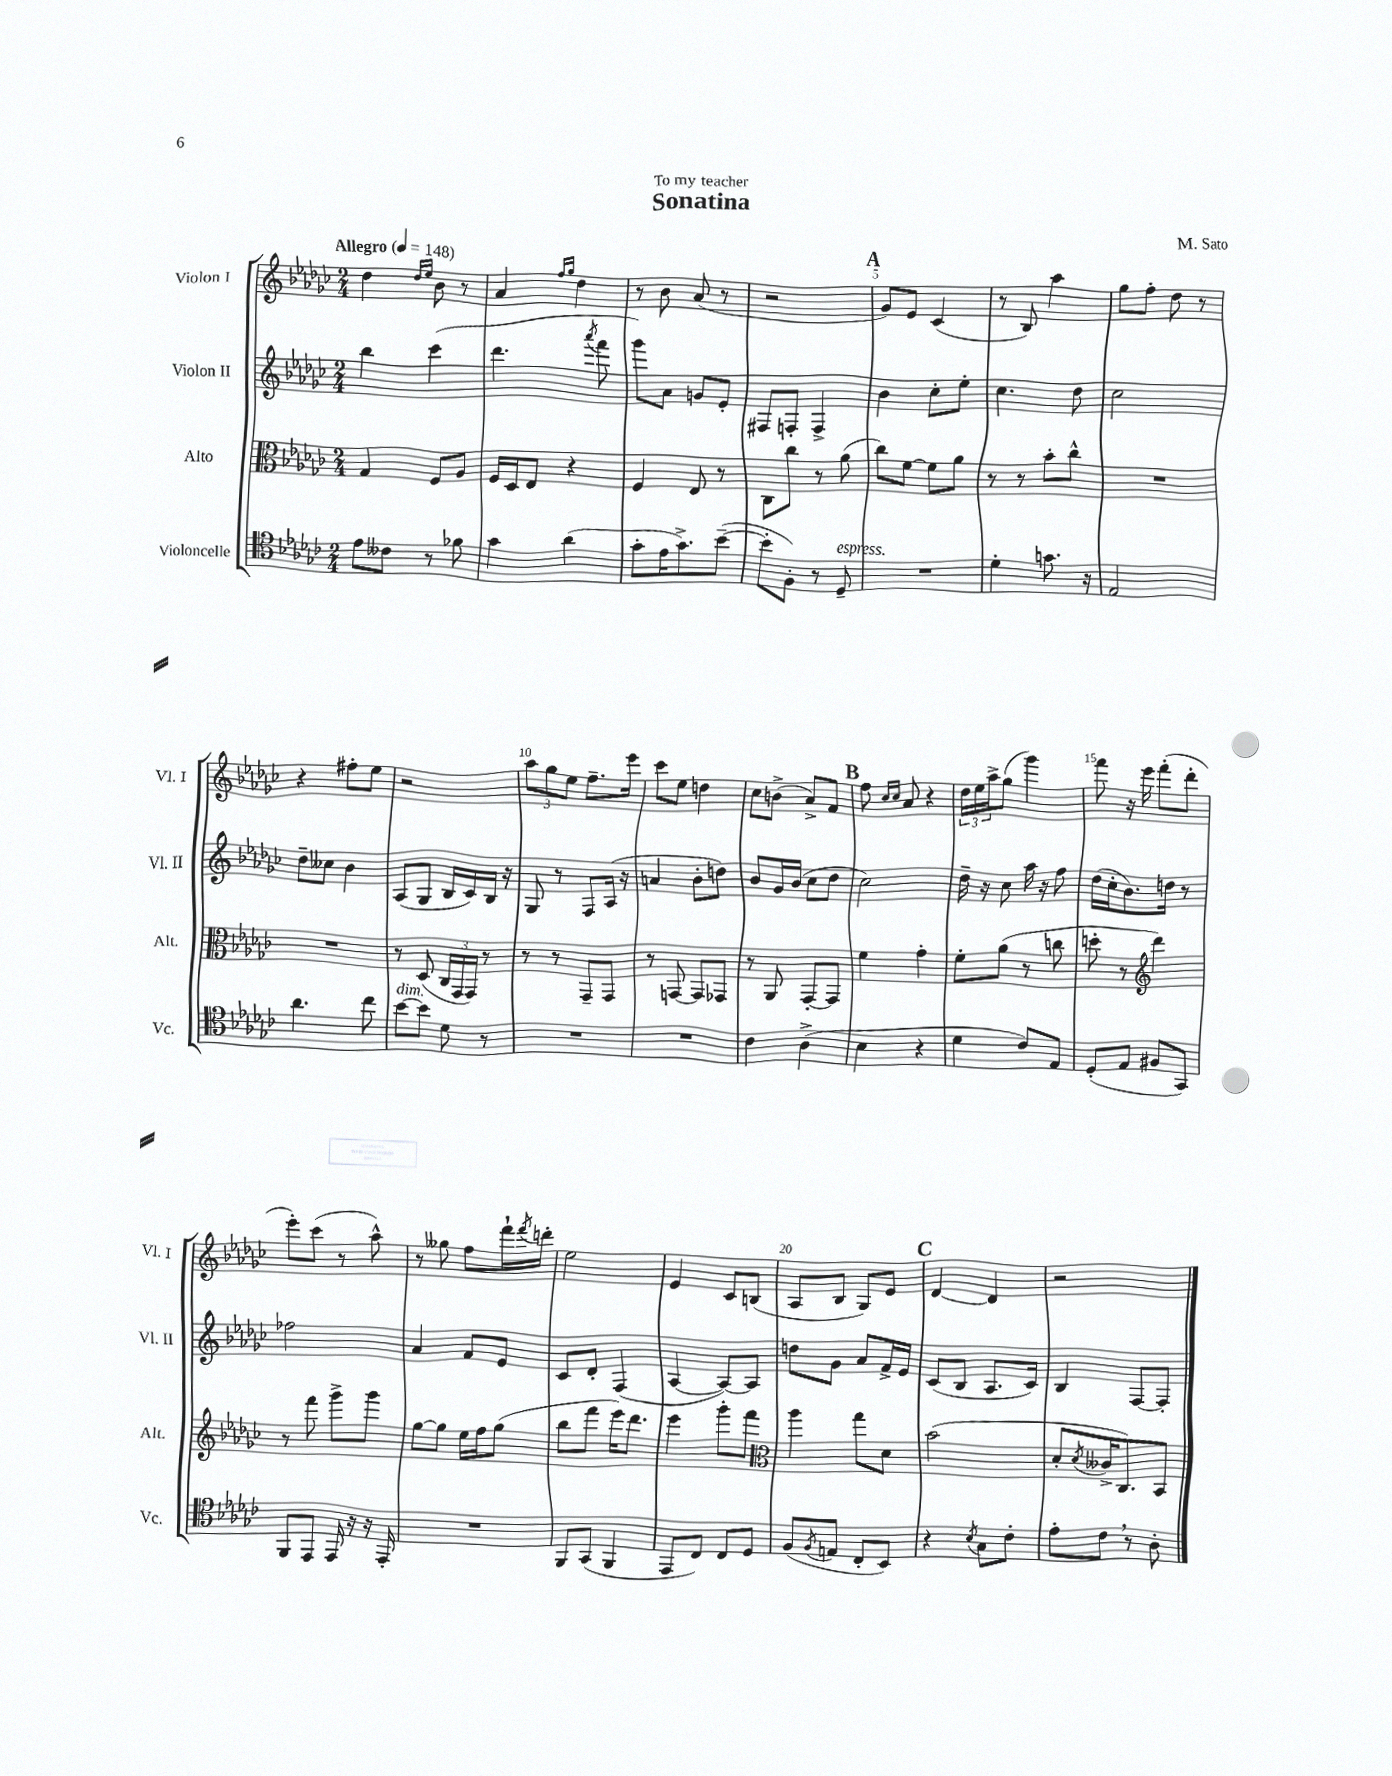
\header { title = "Sonatina" composer = "M. Sato" dedication = "To my teacher" }
<<
\new StaffGroup <<
\new Staff = "s0" \with { instrumentName = "Violon I" shortInstrumentName = "Vl. I" } {
    \clef treble \key ges \major \numericTimeSignature \time 2/4 \tempo "Allegro" 4 = 148
    des''4 \grace { des''16 ees''16 } bes'8 r8 |
    aes'4 \grace { f''16 ges''16 } des''4 |
    r8 bes'8 aes'8( r8 |
    r2 |
    \mark \markup { \bold "A" } ges'8) ees'8 ces'4( |
    r8 bes8) aes''4 |
    ges''8 f''8-. des''8 r8 |
    r4 fis''8-. ees''8 |
    r2 |
    \tuplet 3/2 { aes''8 ges''8 ees''8 } f''8.-- ees'''16 |
    ces'''8 ees''8 d''4 |
    ces''8 b'8->( aes'8->) f'8 |
    \mark \markup { \bold "B" } f''8 \grace { ces''16 ces''16 } aes'8 r4 |
    \tuplet 3/2 { des''16 ees''16 aes''16-> } ges''8( ges'''4) |
    f'''8 r16 ees'''16 f'''8-.( des'''8-. |
    ees'''8-.) ces'''8( r8 aes''8-^) |
    r8 geses''8 f''8 f'''16-! \acciaccatura { f'''8 } d'''16-. |
    ees''2 |
    ees'4 ces'8 b8( |
    aes8 bes8 ges8) ees'8 |
    \mark \markup { \bold "C" } des'4~ des'4 |
    r2 \bar "|." |
}
\new Staff = "s1" \with { instrumentName = "Violon II" shortInstrumentName = "Vl. II" } {
    \clef treble \key ges \major \numericTimeSignature \time 2/4
    bes''4 ces'''4( |
    des'''4. \acciaccatura { aes'''8 } f'''8 |
    ges'''8) aes'8 g'8 ees'8-. |
    fis8 f8-. f4-> |
    \mark \markup { \bold "A" } bes'4 ces''8-. ees''8-. |
    ces''4. des''8 |
    ces''2 |
    des''8-- ceses''8 bes'4 |
    aes8( ges8 bes16 ces'16) bes16 r16 |
    ges8 r8 f8 aes16( r16 |
    a'4 bes'8-. d''8) |
    bes'8 ges'16 bes'16( ces''8 des''8 |
    \mark \markup { \bold "B" } ces''2) |
    des''16-- r16 ces''8 aes''16 r16 f''8 |
    des''16( ces''16-. bes'8.) d''16 r8 |
    fes''2 |
    aes'4 f'8 ees'8 |
    ces'8 des'8-. f4( |
    aes4~ aes8~) aes8 |
    d''8 ges'8 aes'8 f'16-> ees'16 |
    \mark \markup { \bold "C" } ces'8( bes8 aes8. ces'16) |
    bes4 f8~ f8-. \bar "|." |
}
\new Staff = "s2" \with { instrumentName = "Alto" shortInstrumentName = "Alt." } {
    \clef alto \key ges \major \numericTimeSignature \time 2/4
    ges4 f8 aes8 |
    f16 des16 ees8 r4 |
    f4 ees8 r8 |
    ces8 ces''8 r8 aes'8( |
    \mark \markup { \bold "A" } ces''8) f'8~ f'8 aes'8 |
    r8 r8 bes'8-. ces''8-^ |
    R2 |
    R2 |
    r8 des8( \tuplet 3/2 { ces16 ges,16 ges,16) } r8 |
    r8 r8 ges,8-- ges,8 |
    r8 g,8~ g,8 ges,8 |
    r8 aes,8 ges,8~-. ges,8 |
    \mark \markup { \bold "B" } f'4 ges'4-. |
    f'8-. aes'8( r8 c''8 |
    d''8-. r8 \clef treble des'''4) |
    r8 f'''8 ges'''8-> ges'''8 |
    ges''8~ ges''8 ees''16 f''16 ges''8( |
    bes''8 f'''8 ees'''16) des'''8. |
    ees'''4 ges'''8-. f'''8 |
    \clef alto aes''4 ges''8 des'8 |
    \mark \markup { \bold "C" } bes'2( |
    des'8-. \acciaccatura { des'8 } ceses'16-> ces8.) bes,8 \bar "|." |
}
\new Staff = "s3" \with { instrumentName = "Violoncelle" shortInstrumentName = "Vc." } {
    \clef tenor \key ges \major \numericTimeSignature \time 2/4
    ees'8 ceses'8 r8 fes'8 |
    ges'4 aes'4( |
    ges'8-. ees'16 ges'8.->) bes'8~--( |
    bes'8-. f8-.) r8 des8--^\markup { \italic "espress." } |
    \mark \markup { \bold "A" } R2 |
    des'4-. g'8. r16 |
    ees2 |
    aes'4. ces''8 |
    bes'8~^\markup { \italic "dim." } bes'8 des'8 r8 |
    R2 |
    R2 |
    ces'4 aes4->( |
    \mark \markup { \bold "B" } bes4 r4 |
    des'4 ces'8) ees8 |
    des8-.( ees8 fis8 ges,8) |
    f,8 ees,8 ees,16 r16 r16 ees,16-. |
    R2 |
    f,8 ges,8( f,4 |
    ees,8 ces8) ces8 des8 |
    f8( \acciaccatura { f8 } e8 ces8-. bes,8) |
    \mark \markup { \bold "C" } r4 \acciaccatura { bes8 } ges8 ces'8-. |
    ees'8-. ces'8 \breathe r8 aes8-. \bar "|." |
}
>>
>>
\layout { \context { \Score \override BarNumber.break-visibility = ##(#f #t #t) barNumberVisibility = #(every-nth-bar-number-visible 5) } }
